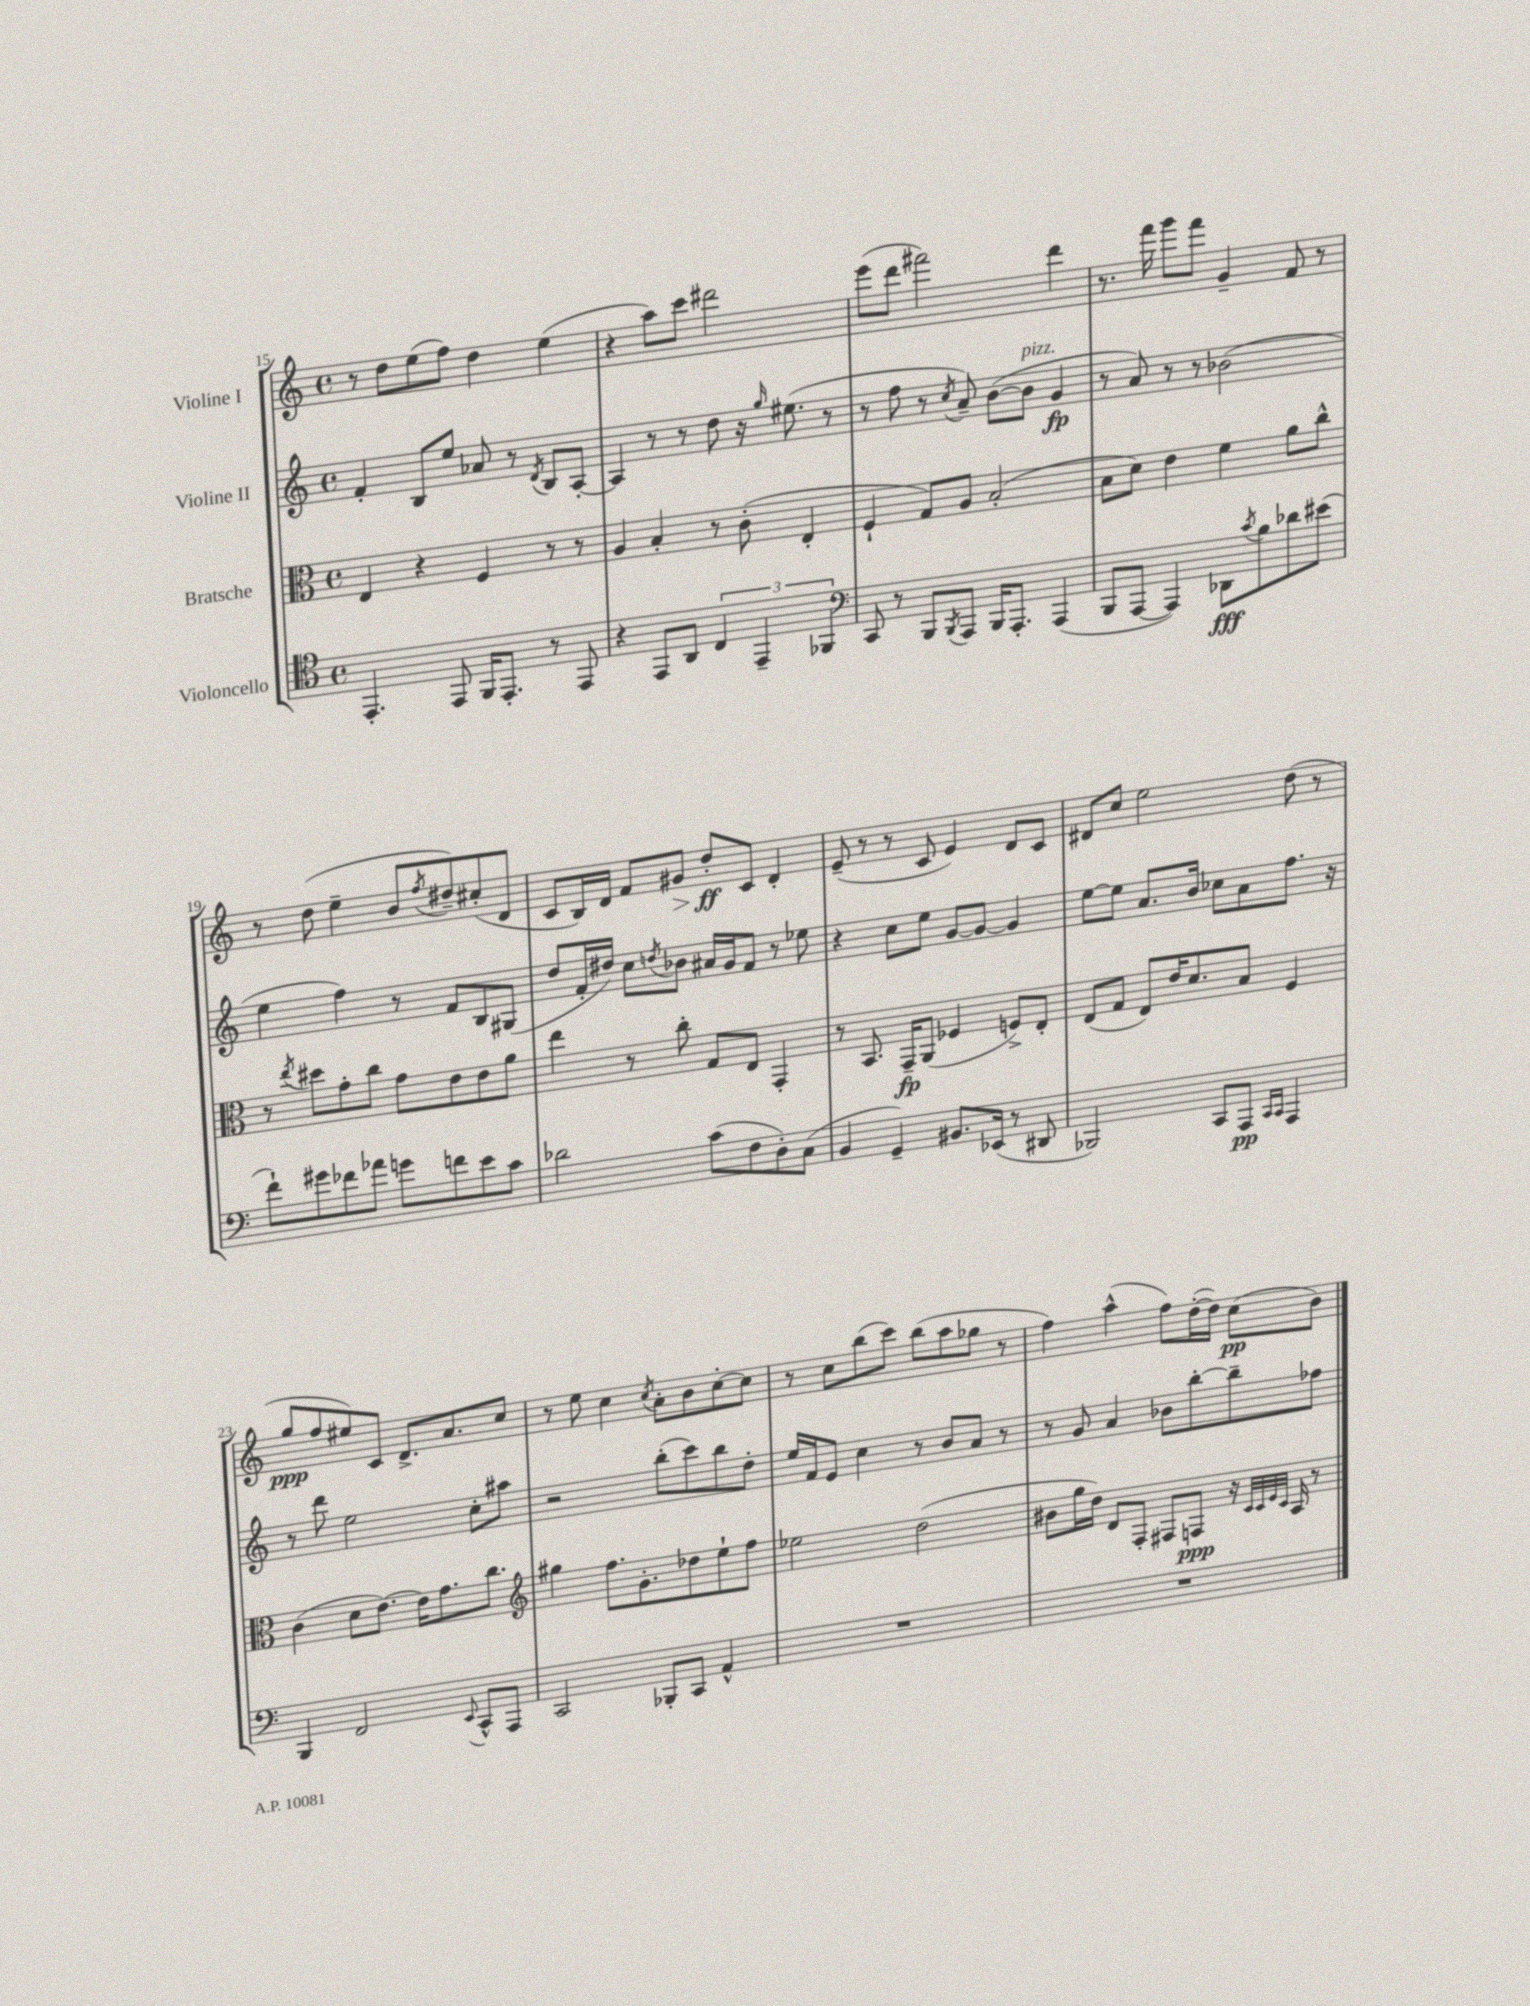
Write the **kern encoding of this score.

**kern	**dynam	**kern	**dynam	**kern	**dynam	**kern	**dynam
*part4	*part4	*part3	*part3	*part2	*part2	*part1	*part1
*staff4	*staff4	*staff3	*staff3	*staff2	*staff2	*staff1	*staff1
*I"Violoncello	*	*I"Bratsche	*	*I"Violine II	*	*I"Violine I	*
*clefC4	*	*clefC3	*	*clefG2	*	*clefG2	*
*k[]	*	*k[]	*	*k[]	*	*k[]	*
*M4/4	*	*M4/4	*	*M4/4	*	*M4/4	*
*met(c)	*	*met(c)	*	*met(c)	*	*met(c)	*
=15	=15	=15	=15	=15	=15	=15	=15
4.EE'/	.	4E/	.	4f'/	.	8r	.
.	.	.	.	.	.	8dd\L	.
.	.	4r	.	8B/L	.	(8ee\	.
8EE/	.	.	.	8ee/J	.	8ff\J)	.
16FF/KL	.	4F/	.	8a-X/	.	4dd\	.
8.EE'/J	.	.	.	.	.	.	.
.	.	.	.	8r	.	.	.
.	.	.	.	8qd/	.	.	.
8r	.	8r	.	8B/L	.	(4ee\	.
8EE/	.	8r	.	[8A'/J	.	.	.
=16	=16	=16	=16	=16	=16	=16	=16
4r	.	4A/	.	4A/]	.	4r	.
8EE/L	.	4B'/	.	8r	.	8aa\L)	.
8AA/J	.	.	.	8r	.	8ccc\J	.
6C/	.	8r	.	8dd\	.	2ddd#X\	.
.	.	(8c'\	.	16r	.	.	.
6EE~/	.	.	.	.	.	.	.
.	.	.	.	16qqgg/	.	.	.
.	.	.	.	(8.ee#X\	.	.	.
.	.	4E'/	.	.	.	.	.
6FF-X/	.	.	.	.	.	.	.
.	.	.	.	8r	.	.	.
=17	=17	=17	=17	=17	=17	=17	=17
*clefF4	*	*	*	*	*	*	*
8CC/	.	4F`/	.	8r	.	(8eee\L	.
8r	.	.	.	8ff\	.	8ddd\J	.
8BBB/L	.	8G/L)	.	8r	.	2fff#X\)	.
8qBBB/	.	.	.	8qcc/	.	.	.
8AAA/J	.	8A/J	.	8a~/)	.	.	.
16BBB/KL	.	(2B'/	.	([8b\L	.	.	.
8.AAA'/J	.	.	.	.	.	.	.
!	!	!	!	!LO:TX:a:i:t=pizz.	!	!	!
.	.	.	.	8b\J]	.	.	.
(4AAA/	.	.	.	4g/	fp	4ddd\	.
=18	=18	=18	=18	=18	=18	=18	=18
8BBB/L	.	8B\L	.	8r	.	8.r	.
[8AAA/J	.	8d\J)	.	8a/)	.	.	.
.	.	.	.	.	.	16fff\	.
4AAA/])	.	4e\	.	8r	.	8ggg\L	.
.	.	.	.	8r	.	8fff\J	.
8DD-X\L	fff	4f\	.	(2b-X\	.	4g~/	.
8qc/	.	.	.	.	.	.	.
8B\	.	.	.	.	.	.	.
8d-X\	.	8a\L	.	.	.	8f/	.
(8e#X\J	.	8cc^^\J	.	.	.	8r	.
!!LO:LB:g=z
=19	=19	=19	=19	=19	=19	=19	=19
8f`\L)	.	8r	.	4ee\	.	8r	.
.	.	8qee/	.	.	.	.	.
8g#X\	.	8dd#X\L	.	.	.	(8dd\	.
8f-X\	.	8g'\	.	4ff\)	.	4ee~\	.
8a-X\J	.	8cc\J	.	.	.	.	.
8gn\L	.	8g\L	.	8r	.	8b/L	.
.	.	.	.	.	.	8qff/	.
8fn\	.	8e\	.	8f/L	.	8dd#X~/)	.
8e\	.	8e\	.	8B/	.	(8cc#X'/	.
8c\J	.	8a\J	.	(8G#X/J	.	8d/J	.
=20	=20	=20	=20	=20	=20	=20	=20
2d-X\	.	4ee\	.	8dd/L	.	8c/L	.
.	.	.	.	16f'/L	.	16B/L)	.
.	.	.	.	16dd#X/JJ)	.	16d/JJ	.
.	.	8r	.	8cc\L	.	8f/L	.
.	.	.	.	8qddn/	.	.	.
!	!	!	!	!	!	!	!LO:HP:b
.	.	8cc'\	.	8b-X\J	.	8g#X/J	>
(8c\L	.	8G/L	.	16a#X/LL	.	8dd'/L	ff
.	.	.	.	16g/J	.	.	.
8F\	.	8E/J	.	8f/J	.	8c/J	]
8D'\)	.	4GG'/	.	8r	.	4d'/	.
(8C\J	.	.	.	8ee-X\	.	.	.
=21	=21	=21	=21	=21	=21	=21	=21
4BB/	.	8r	.	4r	.	(8e~/	.
.	.	8.BB/	.	.	.	8r	.
4GG~/)	.	.	.	8cc\L	.	8r	.
.	.	16GG~/KL	fp	.	.	.	.
.	.	(8AA/J	.	8ee\J	.	8c/	.
8.BB#X/L	.	4F-X/	.	[8g/L	.	4e/)	.
.	.	.	.	8g/J_	.	.	.
(16EE-X/Jk	.	.	.	.	.	.	.
8r	.	8Fn^/L)	.	4g/]	.	8d/L	.
8DD#X/	.	8E'/J	.	.	.	8c/J	.
=22	=22	=22	=22	=22	=22	=22	=22
2BBB-X/)	.	(8E/L	.	[8ee\L	.	8d#X/L	.
.	.	8G/J	.	8ee\J]	.	8cc/J	.
.	.	8E/L)	.	8.a/L	.	2ee\	.
.	.	16e/K	.	.	.	.	.
.	.	8.d/	.	16b/Jk	.	.	.
8CC/L	.	.	.	8cc-X\L	.	.	.
8AAA/J	pp	8B/J	.	8a\	.	.	.
16qqCC/LL	.	.	.	.	.	.	.
16qqCC/JJ	.	.	.	.	.	.	.
4AAA/	.	4F/	.	8.ff\J	.	(8dd\	.
.	.	.	.	.	.	8r	.
.	.	.	.	16r	.	.	.
!!LO:LB:g=z
=23	=23	=23	=23	=23	=23	=23	=23
4BBB/	.	(4c\	.	8r	.	8gg/L	ppp
.	.	.	.	8ddd\	.	8ff/	.
2FF/	.	8d\L	.	2ee\	.	8ee#X/)	.
.	.	[8.e\J)	.	.	.	8c/J	.
.	.	.	.	.	.	8.d^/L	.
.	.	16e\KL]	.	.	.	.	.
.	.	8.g\	.	.	.	.	.
.	.	.	.	.	.	8.a/	.
8qqEE/	.	.	.	.	.	.	.
8CC^^/L	.	.	.	8cc'\L	.	.	.
.	.	8.cc\J	.	.	.	.	.
8AAA/J	.	.	.	8aa#X\J	.	8cc/J	.
=24	=24	=24	=24	=24	=24	=24	=24
*	*	*clefG2	*	*	*	*	*
2CC/	.	4gg#X\	.	2r	.	8r	.
.	.	.	.	.	.	8ee\	.
.	.	8.ff\L	.	.	.	4cc\	.
.	.	8.g'\	.	.	.	.	.
.	.	.	.	.	.	8qcc/	.
8BBB-X'/L	.	.	.	(8bb'\L	.	8a'\L	.
8CC/J	.	8dd-X\	.	8ccc\)	.	8b\	.
4AA^^/	.	8ee`\	.	8bb\	.	[8cc'\	.
.	.	8ff\J	.	8dd'\J	.	8cc\J]	.
=25	=25	=25	=25	=25	=25	=25	=25
1r	.	2ee-X\	.	16ee/LL	.	8r	.
.	.	.	.	16f/J	.	.	.
.	.	.	.	8e/J	.	8cc\L	.
.	.	.	.	4cc\	.	(8bb\	.
.	.	.	.	.	.	8ccc\J)	.
.	.	(2dd\	.	8r	.	(8bb\L	.
.	.	.	.	8b/L	.	8aa\	.
.	.	.	.	8a/J	.	8gg-X\J	.
.	.	.	.	8r	.	8r	.
=26	=26	=26	=26	=26	=26	=26	=26
1r	.	8b#X\L	.	8r	.	4ff\)	.
.	.	16gg\L	.	8g/	.	.	.
.	.	16dd\JJ)	.	.	.	.	.
.	.	8d/L	.	4a/	.	(4aa^^\	.
.	.	8F'/J	.	.	.	.	.
.	.	8F#X/L	.	8b-X\L	.	8ff\L)	.
.	.	8Fn/J	ppp	[8bb'\	.	([16dd'\L	.
.	.	.	.	.	.	16dd\JJ])	.
.	.	16r	.	8bb~\]	.	(8cc\L	pp
.	.	32qqc/LLL	.	.	.	.	.
.	.	32qqc/	.	.	.	.	.
.	.	32qqe/	.	.	.	.	.
.	.	32qqc/JJJ	.	.	.	.	.
.	.	16A/	.	.	.	.	.
.	.	8r	.	8ff-X\J	.	8b\J)	.
==	==	==	==	==	==	==	==
*-	*-	*-	*-	*-	*-	*-	*-
